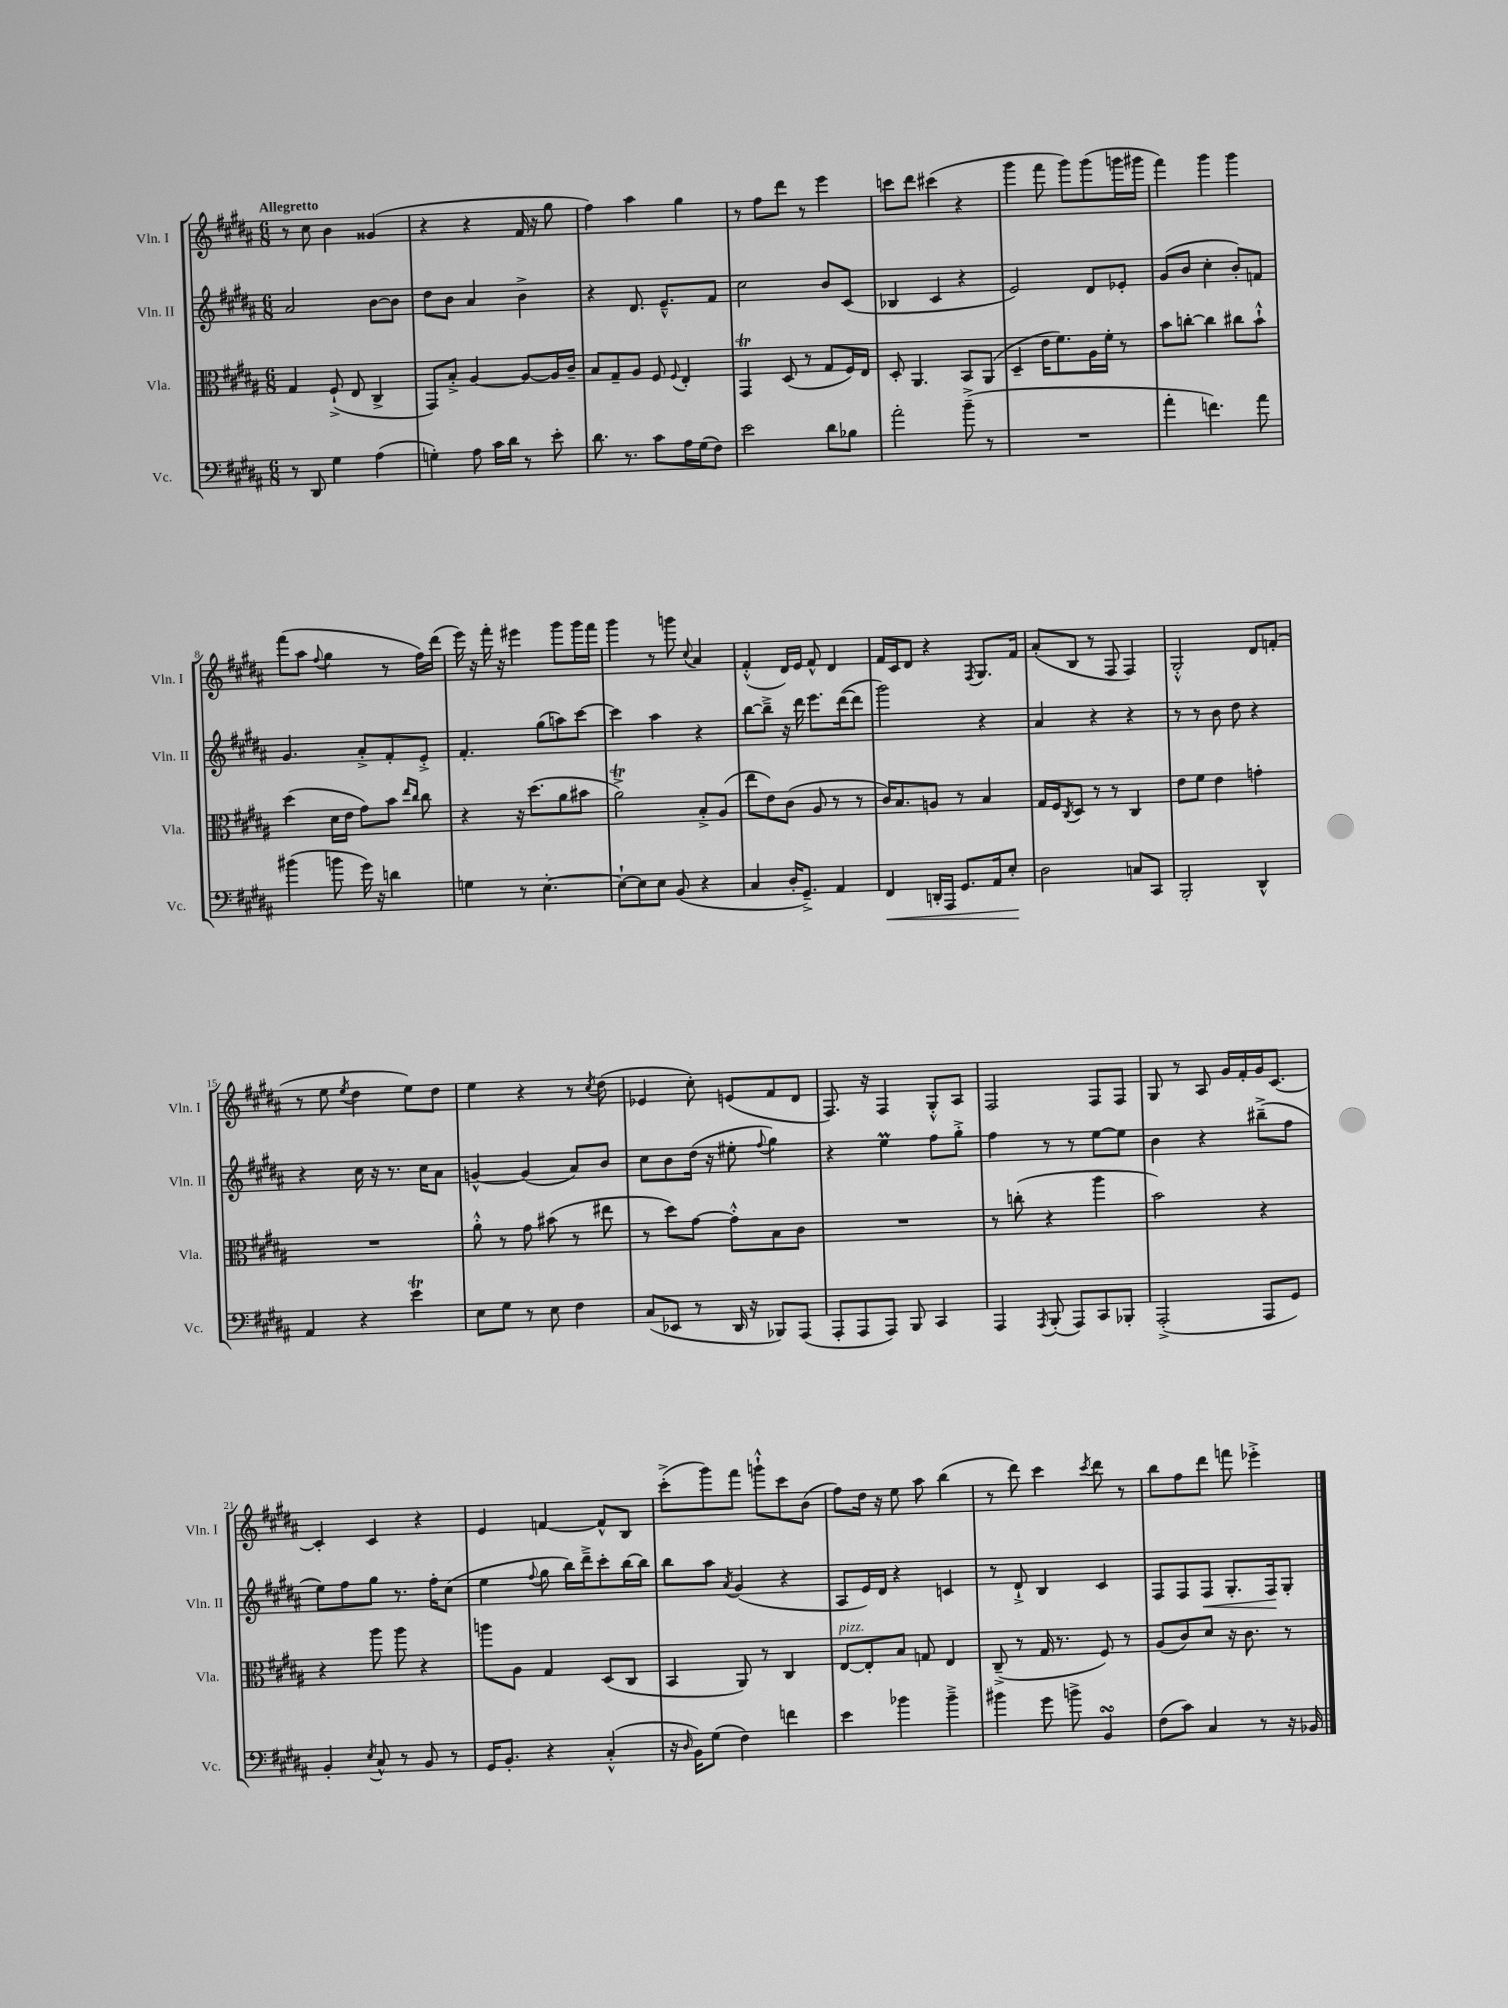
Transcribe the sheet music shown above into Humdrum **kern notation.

**kern	**dynam	**kern	**kern	**dynam	**kern
*part4	*part4	*part3	*part2	*part2	*part1
*staff4	*staff4	*staff3	*staff2	*staff2	*staff1
*I"Vc.	*	*I"Vla.	*I"Vln. II	*	*I"Vln. I
*I'Vc.	*	*I'Vla.	*I'Vln. II	*	*I'Vln. I
*clefF4	*	*clefC3	*clefG2	*	*clefG2
*k[f#c#g#d#a#]	*	*k[f#c#g#d#a#]	*k[f#c#g#d#a#]	*	*k[f#c#g#d#a#]
*M6/8	*	*M6/8	*M6/8	*	*M6/8
=1	=1	=1	=1	=1	=1
!	!	!	!	!	!LO:TX:a:B:t=Allegretto
8r	.	4G#/	2a#/	.	8r
8DD#/	.	.	.	.	8cc#\
4G#\	.	(8F#`^/	.	.	4b\
.	.	8E/	.	.	.
(4A#\	.	4C#^/	[8b\L	.	(4g##X/
.	.	.	8b\J]	.	.
=2	=2	=2	=2	=2	=2
4Gn'\)	.	8GG#/L)	8dd#\L	.	4r
.	.	8B'^/J	8b\J	.	.
8A#\	.	[4A#/	4a#/	.	4r
16c#\LL	.	.	.	.	.
16d#\JJ	.	.	.	.	.
8r	.	8A#/L_	4b^\	.	16f#/
.	.	.	.	.	16r
8e'\	.	16A#/L]	.	.	8gg#\
.	.	16c#~/JJ	.	.	.
=3	=3	=3	=3	=3	=3
8.d#\	.	8B/L	4r	.	4ff#\)
.	.	8G#~/	.	.	.
8.r	.	.	.	.	.
.	.	8A#/J	8.d#/	.	4aa#\
8c#\L	.	8F#/	.	.	.
.	.	.	8.e~^^/L	.	.
.	.	8qqF#/	.	.	.
16A#\L	.	4E'/	.	.	4gg#\
(16G#\J	.	.	.	.	.
8F#\J)	.	.	8f#/J	.	.
=4	=4	=4	=4	=4	=4
2e\	.	4GG#T/	2cc#\	.	8r
.	.	.	.	.	8ff#\L
.	.	(8D#/	.	.	8ddd#\J
.	.	8r	.	.	8r
8d#\L	.	8G#/L	8b/L	.	4eee\
8B-X\J	.	16F#/L)	(8c#/J	.	.
.	.	16E/JJ	.	.	.
=5	=5	=5	=5	=5	=5
2a#'\	.	8D#'/	4B-X/	.	8cccn\L
.	.	4.AA#/	.	.	8ddd#\J
.	.	.	4c#/	.	(4ccc#X\
(8b~^\	.	8BB/L	4r	.	4r
8r	.	(8AA#/J	.	.	.
=6	=6	=6	=6	=6	=6
2.r	.	4D#~/	2e/)	.	4ggg#\
.	.	16e\KL	.	.	8fff#\
.	.	8.f#\)	.	.	.
.	.	.	.	.	8ggg#\L)
.	.	16A#\L	8d#/L	.	(8ggg#\
.	.	16f#'\JJ	.	.	.
.	.	8r	8e-X'/J	.	16gggn\L
.	.	.	.	.	16ggg#X\JJ
=7	=7	=7	=7	=7	=7
4a#'\	.	8b\L	(8g#/L	.	4fff#\)
.	.	[8ccn'\J	8b/J	.	.
4.fn\)	.	4cc\]	4cc#'\	.	4ggg#\
.	.	8cc#X\L	8b'/L)	.	4ggg#\
8a#\	.	8b`^^\J	8fn/J	.	.
!!LO:LB:g=z
=8	=8	=8	=8	=8	=8
(4b#X\	.	(4dd#\	4.g#/	.	(8fff#\L
.	.	.	.	.	8aa#\J
.	.	.	.	.	8qqff#/
8bn\	.	16d#\LL	.	.	4gg#\
.	.	16e\JJ	.	.	.
16g#\)	.	8g#\L)	8a#'^/L	.	.
16r	.	.	.	.	.
4dn\	.	8b\J	8f#'/	.	8r
.	.	16qqee/LL	.	.	.
.	.	16qqcc#/JJ	.	.	.
.	.	8cc#\	8e'^/J	.	16ff#\LL)
.	.	.	.	.	(16ddd#\JJ
=9	=9	=9	=9	=9	=9
4Gn\	.	4r	4.f#'/	.	16eee\)
.	.	.	.	.	16r
.	.	.	.	.	16fff#'\
.	.	.	.	.	16r
8r	.	16r	.	.	4eee#X\
.	.	(8.dd#\L	.	.	.
[4.E'\	.	.	(8gg#\L	.	.
.	.	8a#\	8aan\)	.	8ggg#\L
.	.	8b#X\J	[8ccc#\J	.	16ggg#\L
.	.	.	.	.	16fff#\JJ
=10	=10	=10	=10	=10	=10
8E`\L_	.	2a#t^\)	4ccc#\]	.	4ggg#\
8E\]	.	.	.	.	.
8E\J	.	.	4aa#\	.	8r
(8BB/	.	.	.	.	8gggn\
.	.	.	.	.	8qqcc#/
4r	.	8B'^/L	4r	.	4a#/
.	.	(8A#/J	.	.	.
=11	=11	=11	=11	=11	=11
4C#/	.	8ee\L	[8bb\L	.	(4f#'^^/
.	.	8e\)	8bb~^\J]	.	.
16D#'/KL	.	(8c#\J	16r	.	16d#/LL)
8.GG#~^/J)	.	.	16ddd#\	.	16e/JJ
.	.	8A#/	8.eee\L	.	8f#^^/
4AA#/	.	8r	.	.	4d#/
.	.	.	([16ddd#\k	.	.
.	.	8r	8ddd#\J]	.	.
=12	=12	=12	=12	=12	=12
!	!LO:HP:b	!	!	!	!
4FF#/	<	16c#/KL)	2ggg#\)	.	16f#/LL
.	.	8.B/	.	.	16c#/J
.	.	.	.	.	8d#/J
16DDn'/LL	.	8An/J	.	.	4r
16AAA#/JJ	.	.	.	.	.
8.GG#/L	.	8r	.	.	.
.	.	.	.	.	8qF#/
.	.	4B/	4r	.	8.G#/L
16AA#/k	.	.	.	.	.
8E'/J	.	.	.	.	.
.	.	.	.	.	16f#/Jk
.	[	.	.	.	.
=13	=13	=13	=13	=13	=13
2D#\	.	16G#/LL	4a#/	.	(8a#'/L
.	.	16F#/J	.	.	.
.	.	8qC#/	.	.	.
.	.	8D#/J	.	.	8B/J
.	.	8r	4r	.	8r
.	.	8r	.	.	8F#/
8Cn/L	.	4C#/	4r	.	4F#/)
8CC#/J	.	.	.	.	.
=14	=14	=14	=14	=14	=14
2BBB'/	.	8e\L	8r	.	2G#'^^/
.	.	8f#\J	8r	.	.
.	.	4e\	8b\	.	.
.	.	.	8dd#\	.	.
4DD#^^/	.	4gn'\	4r	.	8d#/L
.	.	.	.	.	(8fn'/J
!!LO:LB:g=z
=15	=15	=15	=15	=15	=15
4AA#/	.	2.r	4r	.	8r
.	.	.	.	.	8ee\
.	.	.	.	.	8qee/
4r	.	.	16cc#\	.	4dd#\
.	.	.	16r	.	.
.	.	.	8.r	.	.
4eT\	.	.	.	.	8ee\L)
.	.	.	16cc#\KL	.	.
.	.	.	8a#\J	.	8dd#\J
=16	=16	=16	=16	=16	=16
8E\L	.	8a#'^^\	[4gn^^/	.	4ee\
8G#\J	.	8r	.	.	.
8r	.	8g#\	(4g/]	.	4r
8E\	.	(8b#X\	.	.	.
4F#\	.	8r	8a#/L)	.	8r
.	.	.	.	.	8qcc#/
.	.	8ee#X\	8b/J	.	(8dd#\
=17	=17	=17	=17	=17	=17
(8C#/L	.	8r	8cc#\L	.	4e-X/
8EE-X/J	.	8dd#\L)	8b\	.	.
8r	.	[8g#\J	(16dd#\Jk	.	8cc#'\)
.	.	.	16r	.	.
16DD#/	.	8g#'^^\L]	8ee#X'\	.	(8en/L
16r	.	.	.	.	.
.	.	.	8qqff#/	.	.
8BBB-X/L)	.	8B\	4gg#\)	.	8f#/
(8AAA#/J	.	8c#\J	.	.	8d#/J
=18	=18	=18	=18	=18	=18
8AAA#'/L	.	2.r	4r	.	8.F#/)
8AAA#/	.	.	.	.	.
.	.	.	.	.	16r
8AAA#/J)	.	.	4eeM\	.	4F#/
8BBB/	.	.	.	.	.
4CC#/	.	.	8ff#\L	.	8G#'^^/L
.	.	.	8gg#'^\J	.	8A#/J
=19	=19	=19	=19	=19	=19
4AAA#/	.	8r	4ff#\	.	2F#/
.	.	(8ccn'\	.	.	.
8qAAA#/	.	.	.	.	.
(8BBB'/	.	4r	8r	.	.
8AAA#/L)	.	.	8r	.	.
8CC#/	.	4aa#\	[8ee\L	.	8F#/L
8BBB-X'/J	.	.	8ee\J]	.	8F#/J
=20	=20	=20	=20	=20	=20
(2AAA#'^/	.	2b\)	4b\	.	8G#/
.	.	.	.	.	8r
.	.	.	4r	.	8A#/
.	.	.	.	.	16g#/LL
.	.	.	.	.	16f#'/
8AAA#/L	.	4r	(8bb#X~^\L	.	16g#/J
.	.	.	.	.	[8.c#/J
8GG#/J)	.	.	8ff#\J	.	.
!!LO:LB:g=z
=21	=21	=21	=21	=21	=21
4BB'/	.	4r	8ee\L)	.	4c#'/]
.	.	.	8ff#\	.	.
8qE/	.	.	.	.	.
8C#^^/	.	8aa#\	8gg#\J	.	4c#/
8r	.	8aa#\	8.r	.	.
8BB/	.	4r	.	.	4r
.	.	.	16ff#'\KL	.	.
8r	.	.	(8cc#\J	.	.
=22	=22	=22	=22	=22	=22
16GG#/KL	.	8aan\L	4ee\	.	4e/
8.BB'/J	.	.	.	.	.
.	.	8A#\J	.	.	.
.	.	.	8qqff#/	.	.
4r	.	4G#/	8gg#\	.	[4fn/
.	.	.	16bb\LL)	.	.
.	.	.	16ddd#~^\J	.	.
(4C#'^^/	.	(8D#/L	8ccc#'\	.	8f^^/L]
.	.	8C#/J	[16bb\L	.	8B/J
.	.	.	16bb\JJ]	.	.
=23	=23	=23	=23	=23	=23
16r	.	4BB/	8bb\L	.	(8ccc#'^\L
16qqD#/	.	.	.	.	.
16BB\KL)	.	.	.	.	.
(8G#\J	.	.	8aa#\J	.	8ggg#\)
.	.	.	8qa#/	.	.
4F#\)	.	8AA#/)	(4g#/	.	8fff#\J
.	.	8r	.	.	8gggn`^^\L
4fn\	.	4C#/	4r	.	8ccc#\
.	.	.	.	.	(8b\J
=24	=24	=24	=24	=24	=24
!	!	!LO:TX:a:i:t=pizz.	!	!	!
4e\	.	[8E/L	8A#/L	.	8ff#\L)
.	.	8E'/]	16e/L)	.	16dd#\Jk
.	.	.	16d#/JJ	.	16r
4b-X\	.	8B/J	4r	.	8ee\
.	.	8Gn/	.	.	8aa#\
4b-~^\	.	4E/	4cn/	.	(4bb\
=25	=25	=25	=25	=25	=25
4b#X\	.	(8C#~^/	8r	.	8r
.	.	8r	8d#`^/	.	8ddd#\)
8g#\	.	16G#/	4B/	.	4ccc#\
.	.	8.r	.	.	.
8bn^\	.	.	.	.	.
.	.	.	.	.	8qccc#/
4BBsSSs/	.	8F#/)	4c#/	.	8ddd#\
.	.	8r	.	.	8r
=26	=26	=26	=26	=26	=26
(8F#\L	.	(8A#/L	8F#/L	.	8bb\L
8c#\J)	.	8c#/)	8F#/	.	8ff#\
!	!	!	!	!LO:HP:b	!
4C#/	.	8d#/J	8F#/J	<	8ddd#\J
.	.	16r	8.G#'/L	.	8fffn\
.	.	8.c#\	.	.	.
8r	.	.	.	.	4eee-X'^\
.	.	.	16F#/k	.	.
16r	.	8r	8G#'/J	[	.
16BB-X/	.	.	.	.	.
==	==	==	==	==	==
*-	*-	*-	*-	*-	*-
